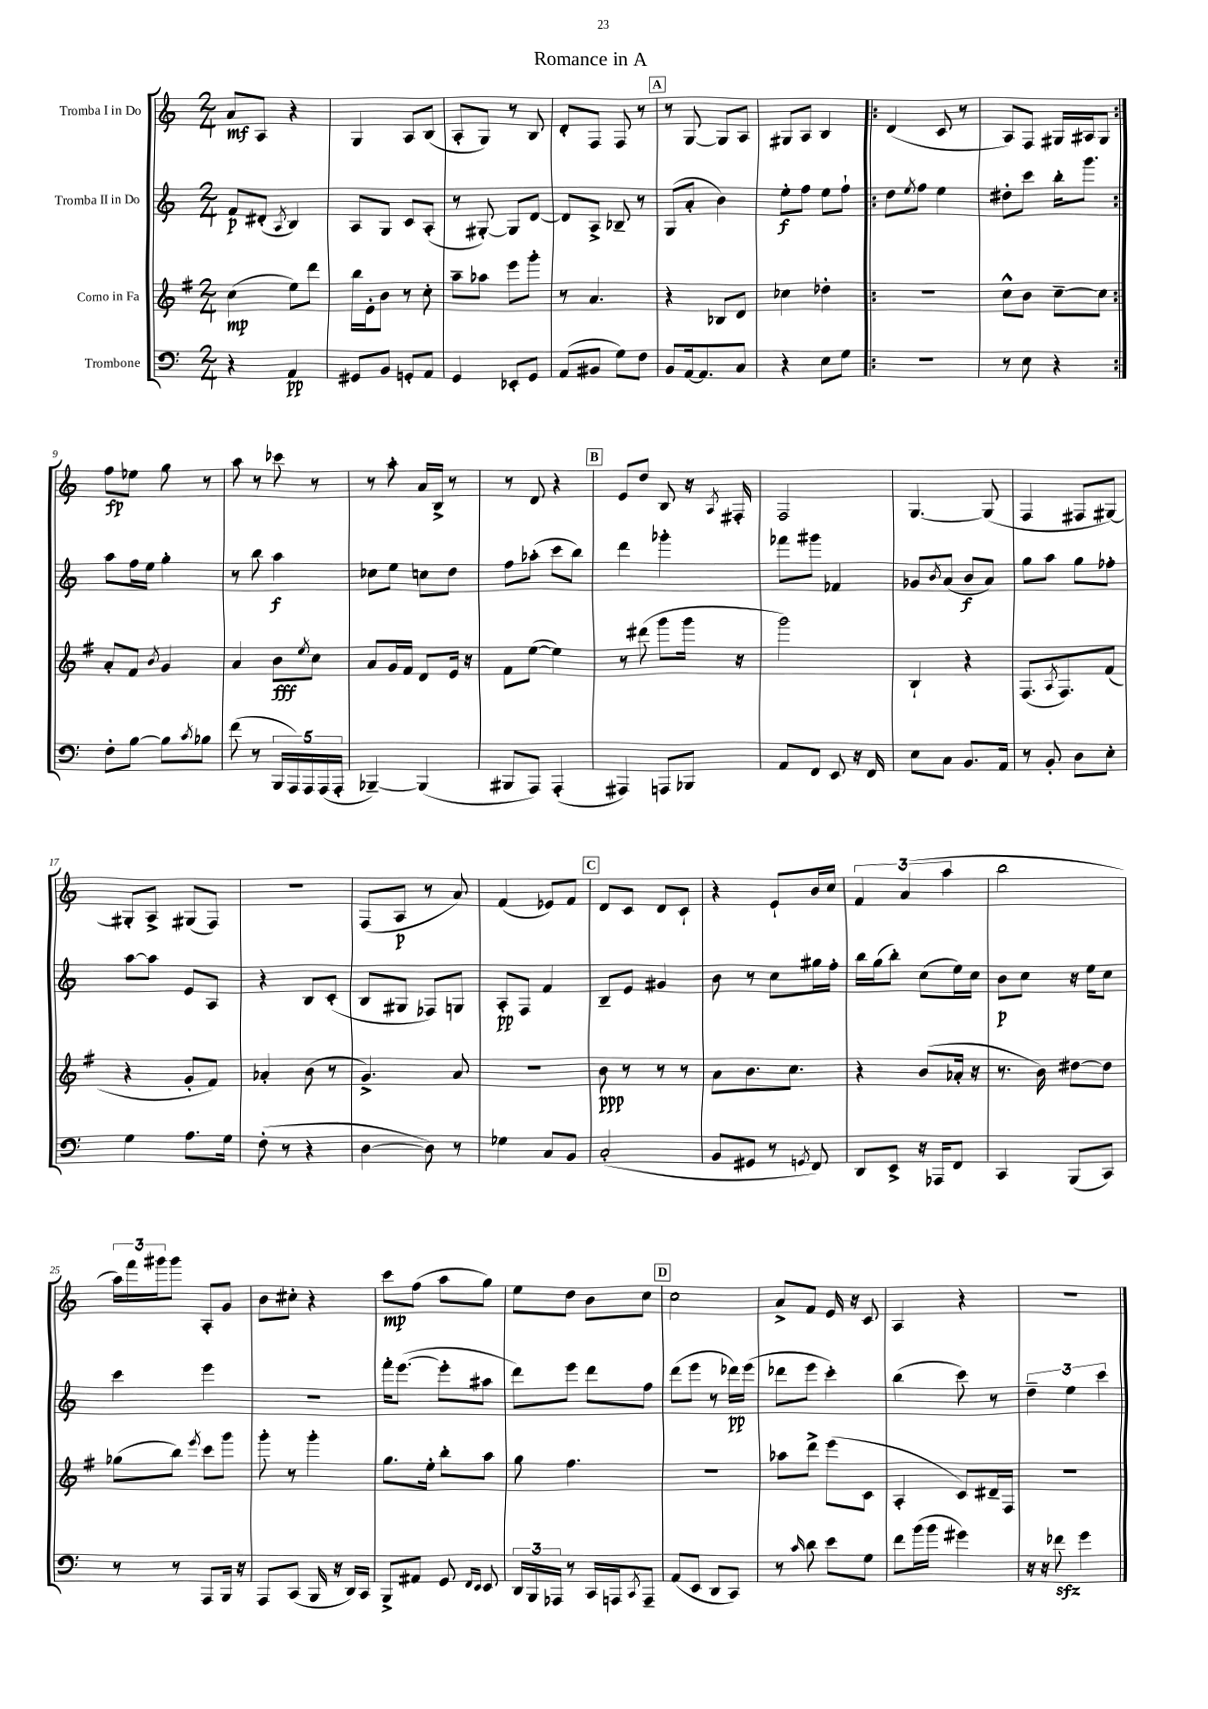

**kern	**dynam	**kern	**dynam	**kern	**dynam	**kern	**dynam
*part4	*part4	*part3	*part3	*part2	*part2	*part1	*part1
*staff4	*staff4	*staff3	*staff3	*staff2	*staff2	*staff1	*staff1
*I"Trombone	*	*I"Corno in Fa	*	*I"Tromba II in Do	*	*I"Tromba I in Do	*
*clefF4	*	*clefG2	*	*clefG2	*	*clefG2	*
*k[]	*	*k[f#]	*	*k[]	*	*k[]	*
*M2/4	*	*M2/4	*	*M2/4	*	*M2/4	*
=1	=1	=1	=1	=1	=1	=1	=1
4r	.	(4cc\	mp	8f/L	p	8a/L	mf
.	.	.	.	(8d#X'/J	.	8A/J	.
.	.	.	.	8qA/	.	.	.
4AA/	pp	8ee\L)	.	4B/)	.	4r	.
.	.	8ddd\J	.	.	.	.	.
=2	=2	=2	=2	=2	=2	=2	=2
8GG#X/L	.	16bb\LL	.	8A/L	.	4G/	.
.	.	16e'\J	.	.	.	.	.
8BB/J	.	8b\J	.	8G/J	.	.	.
8GGn'/L	.	8r	.	8c/L	.	8A/L	.
8AA/J	.	8cc'\	.	(8A'/J	.	(8B/J	.
=3	=3	=3	=3	=3	=3	=3	=3
4GG/	.	8aa~\L	.	8r	.	8A'/L	.
.	.	8aa-X\J	.	[8G#X'/)	.	8G/J)	.
8EE-X'/L	.	8eee\L	.	8G#/L]	.	8r	.
8GG/J	.	8ggg'\J	.	[8d/J	.	8B/	.
=4	=4	=4	=4	=4	=4	=4	=4
(8AA/L	.	8r	.	8d/L]	.	8d'/L	.
8BB#X/J	.	4.a/	.	8A^/J	.	8F/J	.
8G\L)	.	.	.	8B-X~/	.	8F/	.
8F\J	.	.	.	8r	.	8r	.
!!LO:REH:place=s1:t=A
=5	=5	=5	=5	=5	=5	=5	=5
8BB/L	.	4r	.	(8G/L	.	8r	.
[16AA/k	.	.	.	8a'/J	.	[8G/	.
8.AA/]	.	.	.	.	.	.	.
.	.	8B-X/L	.	4b\)	.	8G/L]	.
8C/J	.	8d/J	.	.	.	8A/J	.
=6	=6	=6	=6	=6	=6	=6	=6
4r	.	4cc-X\	.	8ee'\L	f	8G#X/L	.
.	.	.	.	8ff\J	.	8A/J	.
8E\L	.	4dd-X'\	.	8ee\L	.	4B/	.
8G\J	.	.	.	8ff`\J	.	.	.
=7!|:	=7!|:	=7!|:	=7!|:	=7!|:	=7!|:	=7!|:	=7!|:
2r	.	2r	.	8dd\L	.	(4d/	.
.	.	.	.	8qee/	.	.	.
.	.	.	.	8ff\J	.	.	.
.	.	.	.	4ee\	.	8c/	.
.	.	.	.	.	.	8r	.
=8	=8	=8	=8	=8	=8	=8	=8
8r	.	8cc^^\L	.	8dd#X'\L	.	8A/L)	.
8E\	.	8b\J	.	8ccc\J	.	8F/J	.
4r	.	[8cc~\L	.	16bb'\KL	.	16G#X/LL	.
.	.	.	.	8.ggg\J	.	16A#X/J	.
.	.	8cc\J]	.	.	.	8G#/J	.
!!LO:LB:g=z
=9:|!	=9:|!	=9:|!	=9:|!	=9:|!	=9:|!	=9:|!	=9:|!
8F'\L	.	8a'/L	.	8aa\L	.	8ff\L	fp
[8B\J	.	8f#/J	.	16ff\L	.	8ee-X\J	.
.	.	.	.	16ee\JJ	.	.	.
.	.	8qb/	.	.	.	.	.
8B\L]	.	4g/	.	4gg'\	.	8gg\	.
8qc/	.	.	.	.	.	.	.
8B-X\J	.	.	.	.	.	8r	.
=10	=10	=10	=10	=10	=10	=10	=10
(8f\	.	4a/	.	8r	.	8aa\	.
8r	.	.	.	8bb\	.	8r	.
20BBB/LL	.	8b\L	fff	4aa\	f	8ccc-X\	.
20AAA/)	.	.	.	.	.	.	.
20AAA/	.	.	.	.	.	.	.
.	.	8qee/	.	.	.	.	.
.	.	8cc\J	.	.	.	8r	.
(20AAA/	.	.	.	.	.	.	.
20AAA'/JJ	.	.	.	.	.	.	.
=11	=11	=11	=11	=11	=11	=11	=11
[4BBB-X~/)	.	8a/L	.	8cc-X\L	.	8r	.
.	.	16g/L	.	8ee\J	.	8aa'\	.
.	.	16f#/JJ	.	.	.	.	.
(4BBB-/]	.	8d/L	.	8ccn\L	.	16a/LL	.
.	.	.	.	.	.	16B^/JJ	.
.	.	16e/Jk	.	8dd\J	.	8r	.
.	.	16r	.	.	.	.	.
=12	=12	=12	=12	=12	=12	=12	=12
8BBB#X/L	.	8f#\L	.	8ff\L	.	8r	.
8AAA/J)	.	([8ee\J	.	(8aa-X'\J	.	8d/	.
(4AAA'/	.	4ee\])	.	8ccc\L	.	4r	.
.	.	.	.	8bb\J)	.	.	.
!!LO:REH:place=s1:t=B
=13	=13	=13	=13	=13	=13	=13	=13
4AAA#X/)	.	8r	.	4ddd\	.	8e/L	.
.	.	(8ddd#X\	.	.	.	8dd/J	.
8AAAn/L	.	8ggg\L	.	4ggg-X'\	.	8B/	.
8BBB-X/J	.	16ggg\Jk	.	.	.	16r	.
.	.	.	.	.	.	8qA/	.
.	.	16r	.	.	.	16F#X'/	.
=14	=14	=14	=14	=14	=14	=14	=14
8AA/L	.	2ggg\)	.	8fff-X\L	.	2F/	.
8FF/J	.	.	.	8ggg#X\J	.	.	.
8EE/	.	.	.	4f-X/	.	.	.
16r	.	.	.	.	.	.	.
16FF/	.	.	.	.	.	.	.
=15	=15	=15	=15	=15	=15	=15	=15
8E\L	.	4B`/	.	8g-X/L	.	[4.G/	.
.	.	.	.	8qb/	.	.	.
8C\J	.	.	.	(8a/J	.	.	.
8.BB/L	.	4r	.	8b/L	f	.	.
.	.	.	.	8a/J)	.	(8G/]	.
16AA/Jk	.	.	.	.	.	.	.
=16	=16	=16	=16	=16	=16	=16	=16
8r	.	(8.F#/L	.	8gg\L	.	4F/	.
8BB'/	.	.	.	8aa\J	.	.	.
.	.	8qA/	.	.	.	.	.
.	.	8.F#/)	.	.	.	.	.
8D\L	.	.	.	8gg\L	.	8F#X/L	.
8E'\J	.	(8f#/J	.	8ff-X'\J	.	[8G#X/J)	.
!!LO:LB:g=z
=17	=17	=17	=17	=17	=17	=17	=17
4G\	.	4r	.	[8aa\L	.	8G#X'/L]	.
.	.	.	.	8aa\J]	.	8A^/J	.
8.A\L	.	8g'/L	.	8e/L	.	(8G#X/L	.
.	.	8f#/J)	.	8A/J	.	8F/J)	.
16G\Jk	.	.	.	.	.	.	.
=18	=18	=18	=18	=18	=18	=18	=18
(8F'\	.	4a-X'/	.	4r	.	2r	.
8r	.	.	.	.	.	.	.
4r	.	(8b\	.	8B/L	.	.	.
.	.	8r	.	(8c'/J	.	.	.
=19	=19	=19	=19	=19	=19	=19	=19
[4D\	.	4.g^/)	.	8B/L	.	(8F/L	.
.	.	.	.	8G#X/J	.	8A/J	p
8D\])	.	.	.	8F-X/L)	.	8r	.
8r	.	8a/	.	8Gn/J	.	8a/)	.
=20	=20	=20	=20	=20	=20	=20	=20
4G-X\	.	2r	.	8A'/L	pp	(4f/	.
.	.	.	.	8F/J	.	.	.
8C/L	.	.	.	4f/	.	8e-X/L)	.
8BB/J	.	.	.	.	.	8f/J	.
!!LO:REH:place=s1:t=C
=21	=21	=21	=21	=21	=21	=21	=21
(2C'/	.	8b\	ppp	8B~/L	.	8d/L	.
.	.	8r	.	8e/J	.	8c/J	.
.	.	8r	.	4g#X/	.	8d/L	.
.	.	8r	.	.	.	8c`/J	.
=22	=22	=22	=22	=22	=22	=22	=22
8BB/L	.	8a\L	.	8b\	.	4r	.
8GG#X/J	.	8.b\	.	8r	.	.	.
8r	.	.	.	8cc\L	.	8e`/L	.
.	.	8.cc\J	.	.	.	.	.
8qGGn/	.	.	.	.	.	.	.
8FF/)	.	.	.	16gg#X\L	.	16b/L	.
.	.	.	.	16ff'\JJ	.	16cc/JJ	.
=23	=23	=23	=23	=23	=23	=23	=23
8DD/L	.	4r	.	16bb\LL	.	6f/	.
.	.	.	.	(16gg\J	.	.	.
8EE^/J	.	.	.	8bb'\J)	.	.	.
.	.	.	.	.	.	(6a/	.
16r	.	(8b/L	.	(8cc\L	.	.	.
16AAA-X/KL	.	.	.	.	.	.	.
.	.	.	.	.	.	6aa\	.
8FF/J	.	16a-X'/Jk	.	16ee\L)	.	.	.
.	.	16r	.	16cc\JJ	.	.	.
=24	=24	=24	=24	=24	=24	=24	=24
4CC/	.	8.r	.	8b\L	p	2bb\	.
.	.	.	.	8cc\J	.	.	.
.	.	16b\)	.	.	.	.	.
(8BBB/L	.	[8dd#X\L	.	16r	.	.	.
.	.	.	.	16ee\KL	.	.	.
8CC/J)	.	8dd#\J]	.	8cc\J	.	.	.
!!LO:LB:g=z
=25	=25	=25	=25	=25	=25	=25	=25
8r	.	(8gg-X\L	.	4ccc\	.	24aa\LL)	.
.	.	.	.	.	.	24fff\	.
.	.	.	.	.	.	24ggg#X\J	.
8r	.	8bb\J)	.	.	.	8ggg#\J	.
.	.	8qeee/	.	.	.	.	.
8AAA/L	.	8ccc\L	.	4eee\	.	8A'/L	.
16BBB/Jk	.	8ggg\J	.	.	.	8g/J	.
16r	.	.	.	.	.	.	.
=26	=26	=26	=26	=26	=26	=26	=26
8AAA/L	.	8ggg'\	.	2r	.	8b\L	.
(8CC/J	.	8r	.	.	.	8cc#X'\J	.
16BBB/	.	4ggg'\	.	.	.	4r	.
16r	.	.	.	.	.	.	.
16DD/LL)	.	.	.	.	.	.	.
16CC/JJ	.	.	.	.	.	.	.
=27	=27	=27	=27	=27	=27	=27	=27
8BBB^/L	.	8.gg\L	.	16fff'\KL	.	8ccc\L	mp
.	.	.	.	([8.eee\J	.	.	.
8AA#X/J	.	.	.	.	.	(8ff\J	.
.	.	16ee'\Jk	.	.	.	.	.
8GG/	.	8bb'\L	.	8eee'\L]	.	8aa\L	.
16qqFF/LL	.	.	.	.	.	.	.
16qqEE/JJ	.	.	.	.	.	.	.
8EE/	.	8aa\J	.	8aa#X\J	.	8gg\J)	.
=28	=28	=28	=28	=28	=28	=28	=28
24DD/LL	.	8gg\	.	8ddd\L)	.	8ee\L	.
24BBB/	.	.	.	.	.	.	.
24AAA-X/JJ	.	.	.	.	.	.	.
8r	.	4.ff#\	.	8eee\J	.	8dd\J	.
16CC/LL	.	.	.	8ddd\L	.	8b\L	.
16AAAn/J	.	.	.	.	.	.	.
8qCC/	.	.	.	.	.	.	.
8AAA~/J	.	.	.	8ff\J	.	8cc\J	.
!!LO:REH:place=s1:t=D
=29	=29	=29	=29	=29	=29	=29	=29
(8AA/L	.	2r	.	(8ddd\L	.	2cc\	.
8EE/J	.	.	.	8eee\J	.	.	.
8DD/L	.	.	.	8r	.	.	.
8CC/J)	.	.	.	16ddd-X\LL)	pp	.	.
.	.	.	.	(16eee\JJ	.	.	.
=30	=30	=30	=30	=30	=30	=30	=30
8r	.	8aa-X\L	.	8ddd-X\L	.	8a^/L	.
16qqc/	.	.	.	.	.	.	.
8d\	.	8ddd^\J	.	8eee\J	.	8f/J	.
8e\L	.	(8eee\L	.	4ccc'\)	.	16e/	.
.	.	.	.	.	.	16r	.
8G\J	.	8c\J	.	.	.	8c/	.
=31	=31	=31	=31	=31	=31	=31	=31
8f\L	.	4A'/	.	(4bb\	.	4A/	.
(16b\L	.	.	.	.	.	.	.
16b\JJ	.	.	.	.	.	.	.
4g#X\)	.	8c/L)	.	8ccc\)	.	4r	.
.	.	16d#X~/L	.	8r	.	.	.
.	.	16F#/JJ	.	.	.	.	.
=32	=32	=32	=32	=32	=32	=32	=32
16r	.	2r	.	6dd~\	.	2r	.
16r	.	.	.	.	.	.	.
8f-Xzz\	.	.	.	.	.	.	.
.	.	.	.	6ee\	.	.	.
4g\	.	.	.	.	.	.	.
.	.	.	.	6ccc\	.	.	.
==	==	==	==	==	==	==	==
*-	*-	*-	*-	*-	*-	*-	*-
